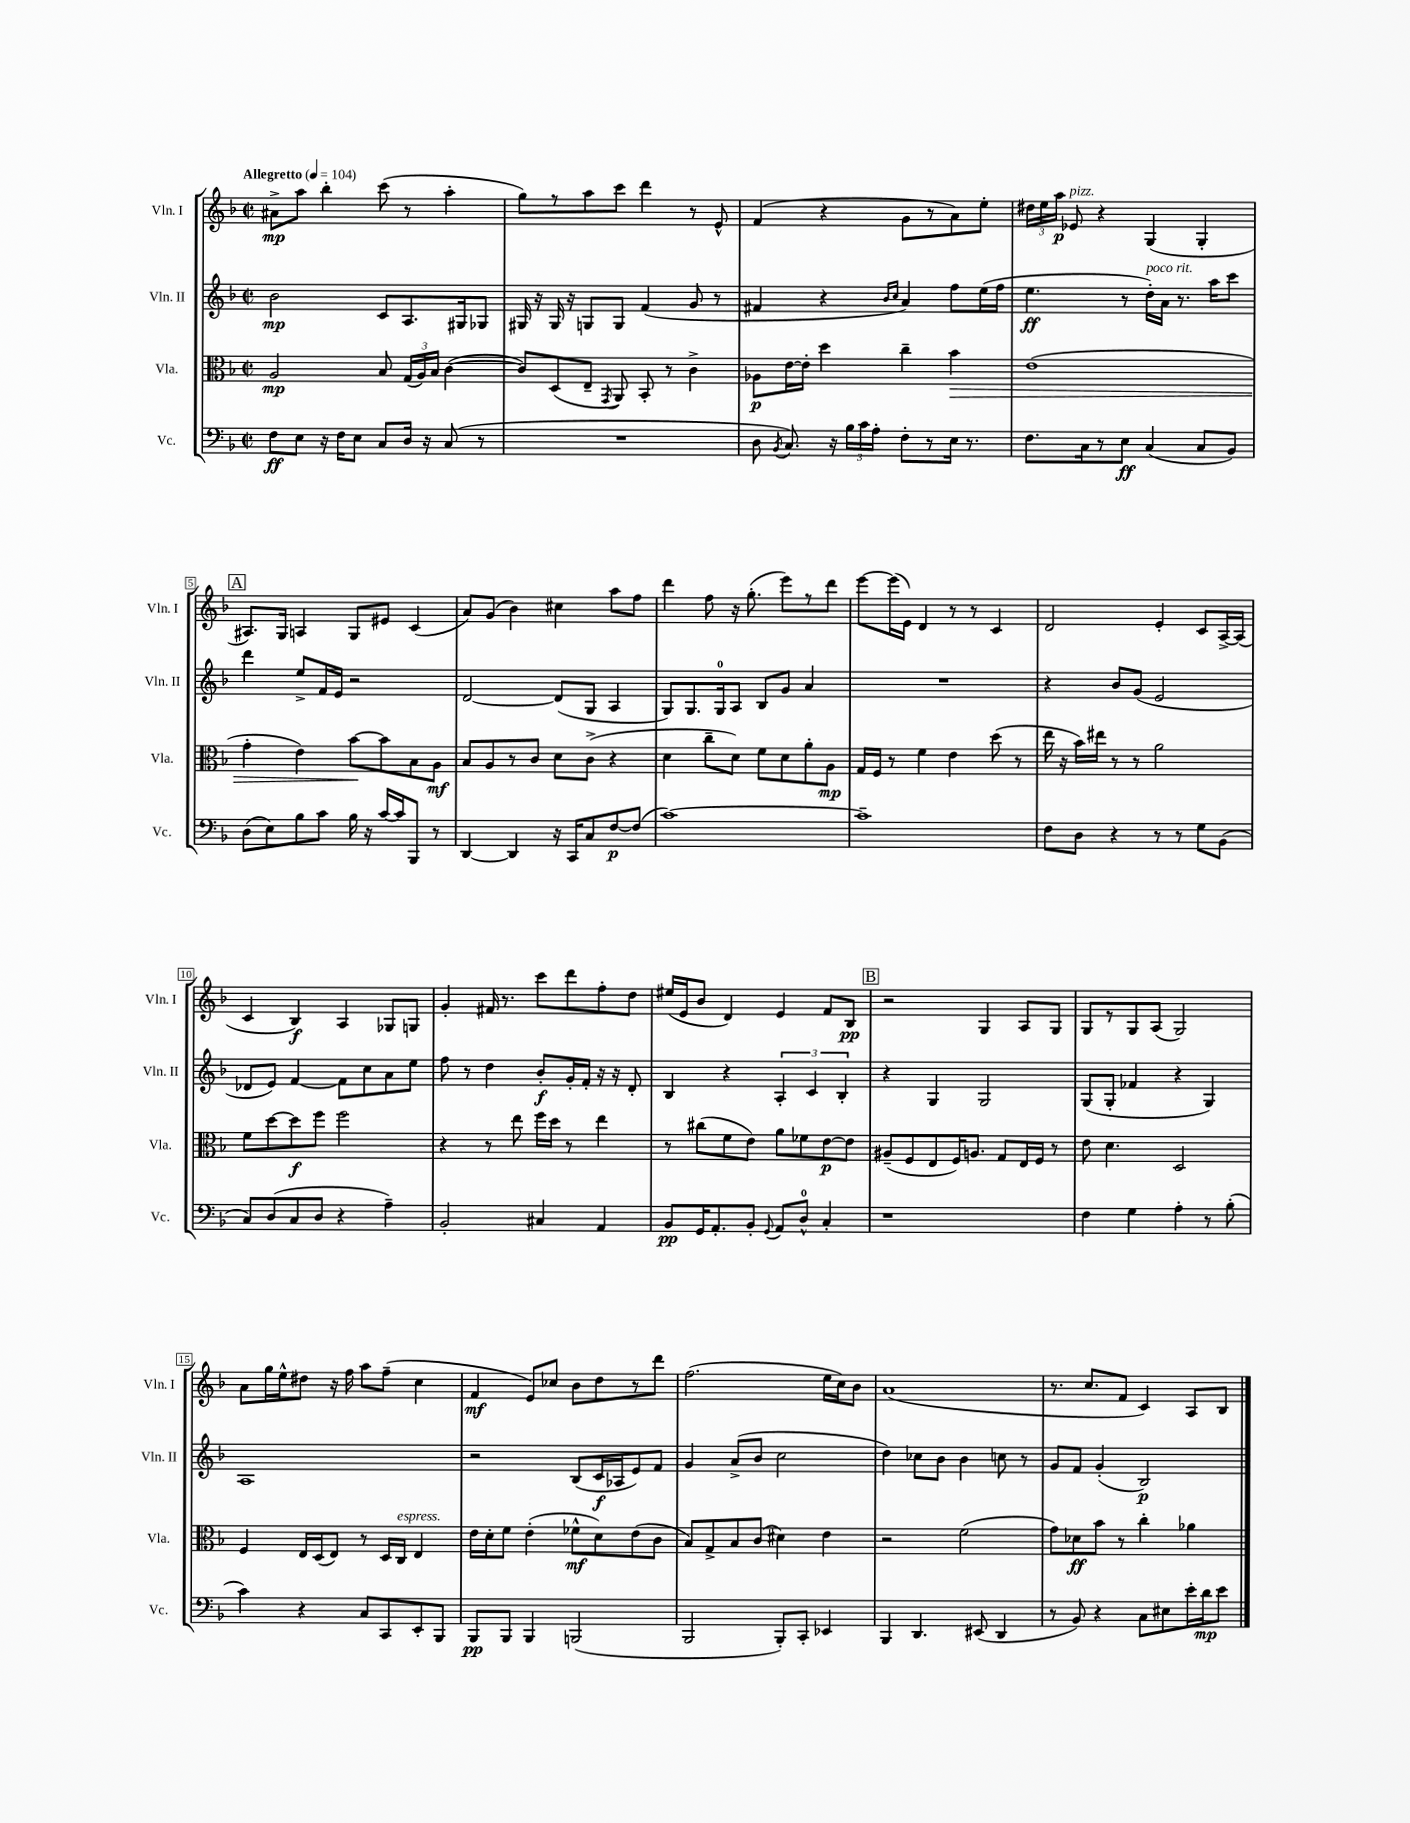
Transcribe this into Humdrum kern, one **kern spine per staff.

**kern	**kern	**kern	**kern
*staff4	*staff3	*staff2	*staff1
*clefF4	*clefC3	*clefG2	*clefG2
*k[b-]	*k[b-]	*k[b-]	*k[b-]
*M2/2	*M2/2	*M2/2	*M2/2
*met(c|)	*met(c|)	*met(c|)	*met(c|)
*MM104	*MM104	*MM104	*MM104
8F	2A	2b-	8a#^
8E	.	.	8aa
16r	.	.	4bb-'
16F	.	.	.
8E	.	.	.
8C	8B-	8c	(8ccc
16D	(24G	8.A	8r
.	24A)	.	.
16r	.	.	.
.	24B-	.	.
(8C	([4c	.	4aa'
.	.	16G#	.
8r	.	8G-	.
=	=	=	=
1r	8c])	16G#	8gg)
.	.	16r	.
.	(8D	16G#	8r
.	.	16r	.
.	8E~	8G	8aa
.	8qGG	.	.
.	8AA)	8G	8ccc
.	8BB-'	(4f	4ddd
.	8r	.	.
.	4c^	8g	8r
.	.	8r	8e^^
=	=	=	=
8D	8A-	4f#	(4f
8qBB-	.	.	.
8.C)	[16e	.	.
.	16e']	.	.
.	4dd	4r	4r
16r	.	.	.
24B-	.	.	.
24c	.	.	.
24A'	.	.	.
.	.	16qqb-	.
.	.	16qqcc	.
8F'	4cc~	4a)	8g
8r	.	.	8r
16E	4b-	8ff	8a)
8.r	.	.	.
.	.	(16ee	8ee'
.	.	16ff	.
=	=	=	=
8.F	(1e	4.ee	24dd#
.	.	.	24ee
.	.	.	24aa
.	.	.	8e-
16C	.	.	.
8r	.	.	4r
8E	.	8r	.
(4C	.	16dd')	(4G
.	.	16a	.
.	.	8.r	.
8C	.	.	4G'
.	.	16aa	.
8BB-)	.	8ccc	.
=	=	=	=
(8D	4g'	4ddd	8.A#)
8E)	.	.	.
.	.	.	16G
8B-	4e)	8ee^	4A
8c	.	16f	.
.	.	16e	.
16B-	[8b-	2r	8G
16r	.	.	.
[16c	8b-]	.	8e#
16c]	.	.	.
8BBB-	8B-	.	(4c
8r	8A	.	.
=	=	=	=
[4DD	8B-	[2d	8a)
.	8A	.	(8g
4DD]	8r	.	4b-)
.	8c	.	.
16r	8d	(8d]	4cc#
16CC	.	.	.
8C	(8c^	8G	.
[8F	4r	4A	8aa
(8F]	.	.	8ff
=	=	=	=
[1c)	4d	8G)	4ddd
.	.	8.G	.
.	8cc~	.	8ff
.	.	16G	.
.	8d)	8A	16r
.	.	.	(8.gg'
.	8f	8B-	.
.	8d	8g	8eee)
.	8a'	4a	8r
.	8A	.	8ddd
=	=	=	=
1c~]	16G	1r	[8eee
.	16F	.	.
.	8r	.	(16eee]
.	.	.	16e)
.	4f	.	4d
.	4e	.	8r
.	.	.	8r
.	(8dd	.	4c
.	8r	.	.
=	=	=	=
8F	16ee	4r	2d
.	16r	.	.
8D	16b-)	.	.
.	16ee#	.	.
4r	8r	8b-	.
.	8r	(8g	.
8r	2a	2e	4e'
8r	.	.	.
8G	.	.	8c
(8BB-	.	.	[16A^
.	.	.	(16A]
=	=	=	=
8C)	8f	8d-	4c
(8D	[8dd	8e)	.
8C	8dd]	[4f	4B-)
8D	8ff	.	.
4r	2ff	8f]	4A
.	.	8cc	.
4A~)	.	8a	8G-
.	.	8ee	8G
=	=	=	=
2BB-'	4r	8ff	4g'
.	.	8r	.
.	8r	4dd	16f#
.	.	.	8.r
.	8ee	.	.
4C#	16ff	8b-'	8ccc
.	16dd	.	.
.	8r	16g'	8ddd
.	.	16f'	.
4AA	4ee	16r	8ff'
.	.	16r	.
.	.	8d'	8dd
=	=	=	=
8BB-	8r	4B-	(16ee#
.	.	.	16e
16GG	(8cc#	.	8b-
8.AA'	.	.	.
.	8f	4r	4d)
8BB-'	8e)	.	.
8qqGG	.	.	.
8AA	8a	6A'	4e
8D^^	8f-	.	.
.	.	6c	.
4C'	[8e	.	8f
.	.	6B-'	.
.	8e]	.	8B-
=	=	=	=
1r	(8A#~	4r	2r
.	8F	.	.
.	8E	4G	.
.	16F)	.	.
.	8.A	.	.
.	.	2G	4G
.	8G	.	.
.	16E	.	8A
.	16F	.	.
.	8r	.	8G
=	=	=	=
4F	8e	(8G	8G
.	4.d	8G'	8r
4G	.	4f-	8G
.	.	.	(8A
4A'	2D	4r	2G)
8r	.	4G)	.
(8B-'	.	.	.
=	=	=	=
4c)	4F	1A	8a
.	.	.	16gg
.	.	.	16ee^^
4r	16E	.	8dd#
.	(16D	.	.
.	8E)	.	16r
.	.	.	16ff
8C	8r	.	8aa
8CC	16D	.	(8ff~
.	16C	.	.
8EE'	4E	.	4cc
8BBB-	.	.	.
=	=	=	=
8BBB-	16e	2r	4f
.	16d'	.	.
8BBB-	8f	.	.
4BBB-	(4e'	.	8e)
.	.	.	8cc-
(2BBB	8f-^^	(8B-	8b-
.	8d)	16c	8dd
.	.	16A-	.
.	(8e	8e)	8r
.	8c	8f	8ddd
=	=	=	=
2BBB-	8B-)	4g	(2.ff
.	8G^	.	.
.	8B-	(8a^	.
.	(8c	8b-	.
8BBB-')	4d#)	2cc	.
8CC'	.	.	.
4EE-	4e	.	16ee
.	.	.	16cc)
.	.	.	8b-
=	=	=	=
4BBB-	2r	4dd)	(1a
4.DD	.	8cc-	.
.	.	8b-	.
.	(2f	4b-	.
(8EE#	.	.	.
4DD	.	8cc	.
.	.	8r	.
=	=	=	=
8r	8g)	8g	8.r
8BB-)	8d-	8f	.
.	.	.	8.cc
4r	8b-	(4g'	.
.	8r	.	8f
8C	4cc'	2B-)	4c)
8E#	.	.	.
16e'	4a-	.	8A
16d	.	.	.
8e	.	.	8B-
==	==	==	==
*-	*-	*-	*-
